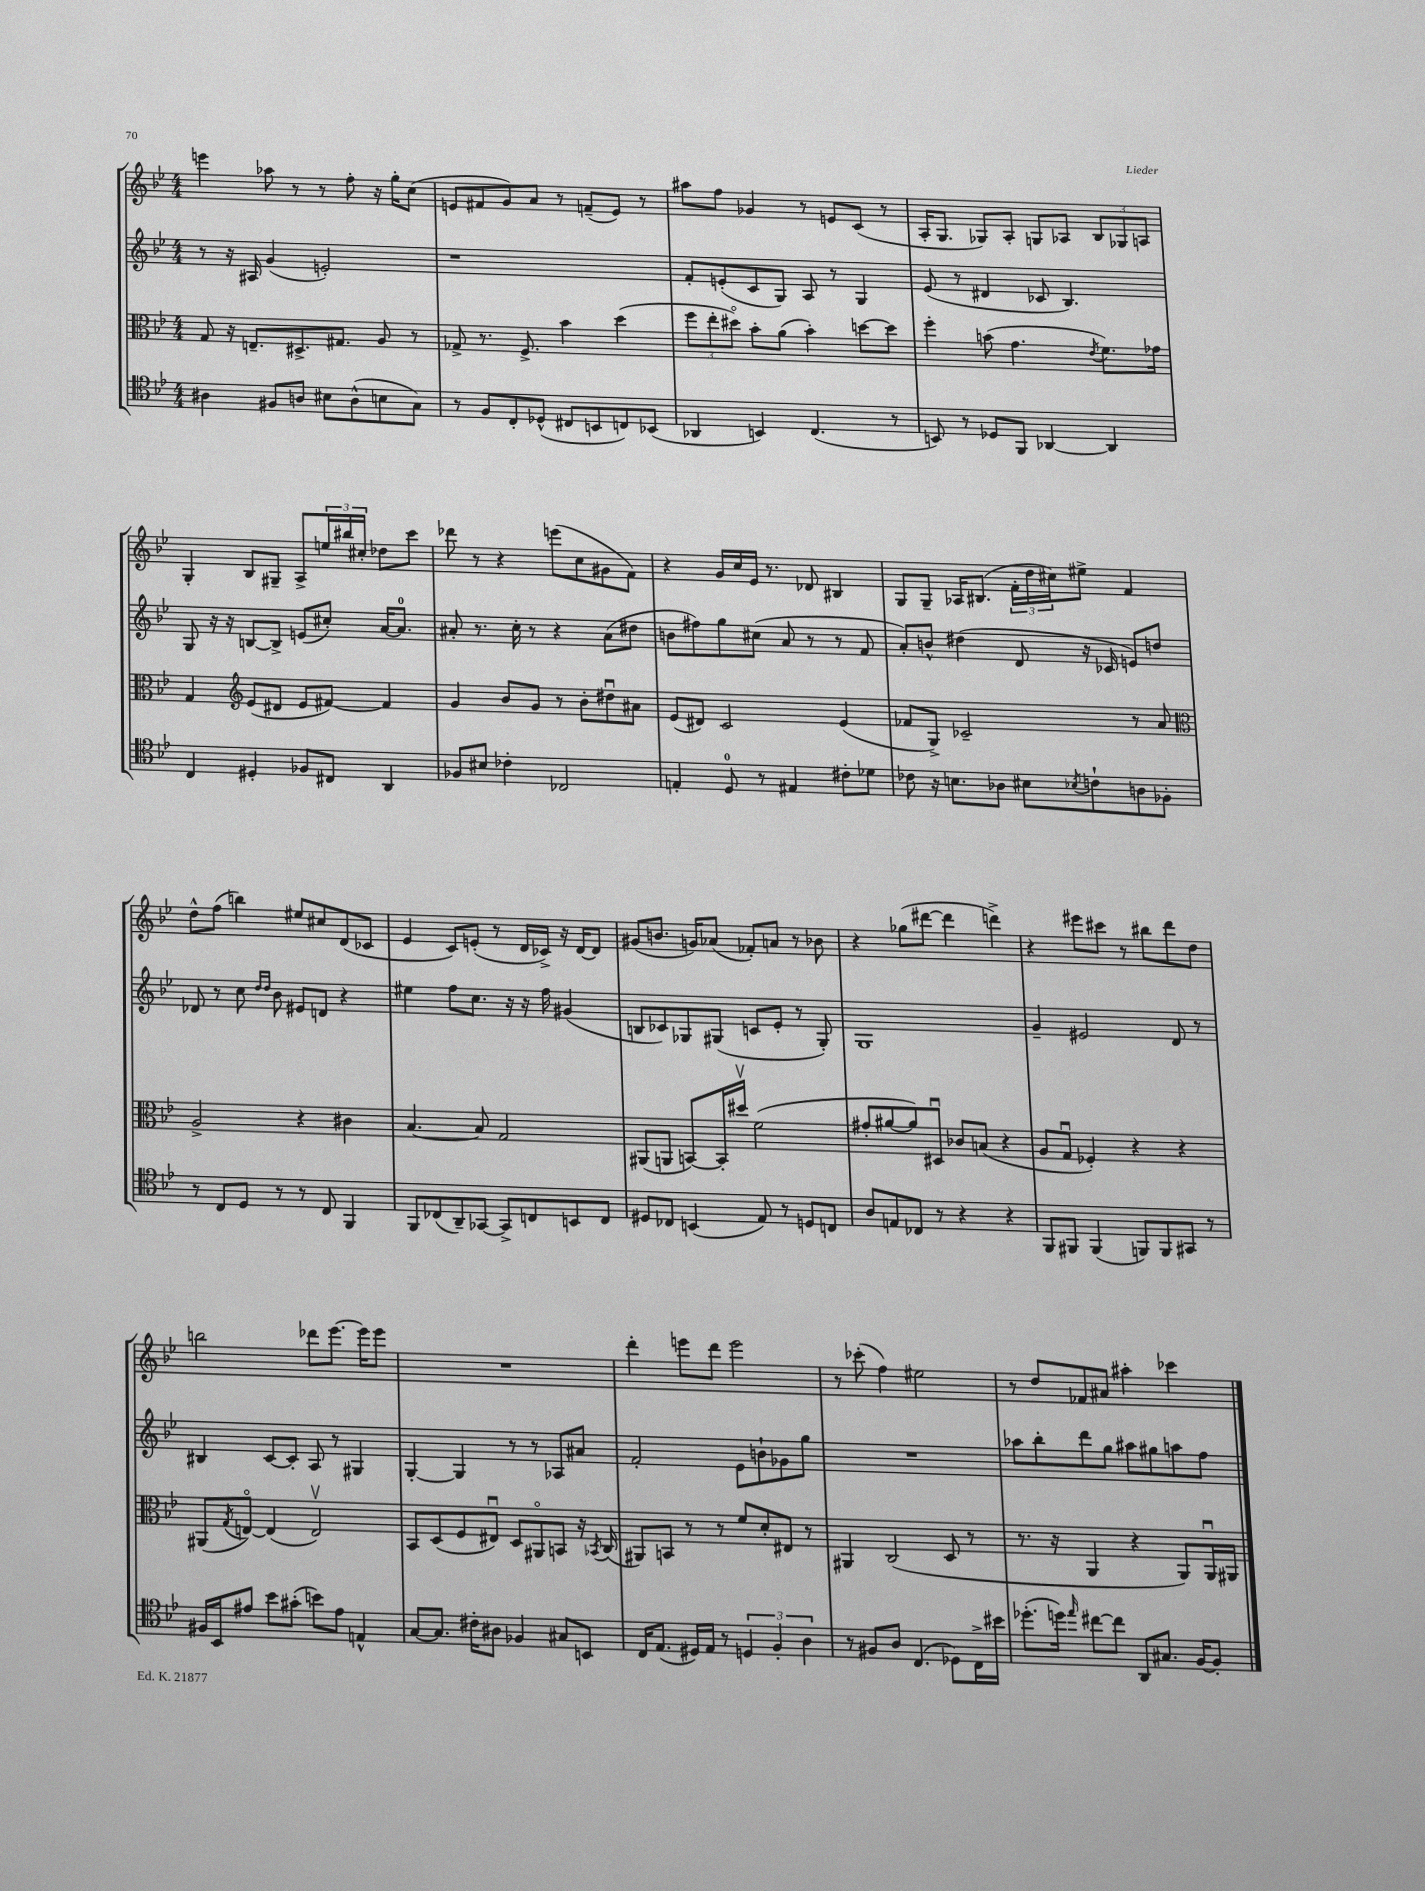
<<
\new StaffGroup <<
\new Staff = "s0" {
    \clef treble \key bes \major \numericTimeSignature \time 4/4
    e'''4 aes''8 r8 r8 f''8-. r16 g''16-. c''8( |
    e'8 fis'8 g'8) a'8 r8 f'8--( e'8) r8 |
    ais''8 f''8 ges'4 r8 e'8 c'8( r8 |
    a16-. g8. ges8) a8-. g8 aes8 \tuplet 3/2 { bes8 ges8 a8 } |
    g4-. bes8 gis8-- a8-> \tuplet 3/2 { e''16 bis''16 cis''16-. } des''8 c'''8 |
    des'''8 r8 r4 e'''8( c''8 gis'8 f'8) |
    r4 g'16 c''16 ees'16 r8. des'8 bis4 |
    g8 g8-- aes16 bis8.( \tuplet 3/2 { f'16-. d''16 cis''16) } eis''8-> f'4 |
    d''8-^ f''8( b''4) eis''8 cis''8 d'8( ces'8 |
    ees'4 c'8) e'8-.( r8 d'16 ces'16->) r16 d'16~ d'8 |
    gis'8( b'8. g'16) aes'8( fes'8-.) a'8 r8 bes'8 |
    r4 ges''8( dis'''8~ dis'''4 d'''4->) |
    r4 eis'''8 cis'''8 r8 bis''8 d'''8 d''8 |
    b''2 des'''8 ees'''8.~ ees'''16 ees'''8 |
    R1 |
    d'''4-. e'''8 d'''8 e'''2 |
    r8 ces'''8-.( f''4) eis''2 |
    r8 d''8 fes'8 ais'8 ais''4-. ces'''4 \bar "|." |
}
\new Staff = "s1" {
    \clef treble \key bes \major \numericTimeSignature \time 4/4
    r8 r16 ais16 g'4( e'2-.) |
    r1 |
    f'8-. e'8-.( c'8 g8) a8 r8 g4 |
    ees'8( r8 dis'4 ces'8 bes4.) |
    g8 r16 r16 b8~ b8-> e'8( cis''8-.) a'16~ a'8.-0 |
    ais'8-. r8. c''16-. r8 r4 ais'8( dis''8 |
    b'8 fis''8) g''8 cis''8( a'8 r8 r8 f'8 |
    a'8-.) b'8-^ dis''4( d'8 r16 ces'16 e'8) d''8 |
    des'8 r8 c''8 \grace { d''16 d''16 } bes'8 eis'8 d'8 r4 |
    eis''4 f''8 c''8. r16 r16 f''16 gis'4( |
    b8 ces'8) ges8 gis8( c'8 ees'8-. r8 gis8-.) |
    g1 |
    g'4-- eis'2 d'8 r8 |
    bis4 c'8~ c'8-. a8 r8 gis4 |
    g4~-. g4 r8 r8 aes8 ais'8 |
    f'2-. ees'8 b'8-! ges'8 g''8 |
    R1 |
    aes''8 bes''8-. d'''8 g''8 ais''8 gis''8 a''8 f''8 \bar "|." |
}
\new Staff = "s2" {
    \clef alto \key bes \major \numericTimeSignature \time 4/4
    g8 r16 e8.-- dis8.-> gis8. a8 r8 |
    ges8-> r8. f8.-> bes'4 d''4( |
    \tuplet 3/2 { f''8 ees''8-. dis''8\flageolet) } bes'8-. a'8( bes'4-.) d''8~ d''8 |
    f''4-. b'8( g'4. \acciaccatura { ees'8 } f'8.) ges'16 |
    g4 \clef treble ees'8( dis'8 ees'8 fis'8~) fis'4 |
    g'4 bes'8 g'8 r8 bes'8-. dis''8\downbow ais'8 |
    ees'8( dis'8) c'2 ees'4( |
    fes'8 g8->) ces'2-- r8 a'8 |
    \clef alto a2-> r4 cis'4 |
    bes4.~ bes8 g2 |
    ais,8( a,8 b,8~) b,16-. dis''16\upbow f'2( |
    gis'8-. ais'8~ ais'8) dis8\downbow ces'8 b8( r4 |
    a8 g8\downbow fes4-.) r4 r4 |
    ais,8( \acciaccatura { g8 } e8~\flageolet) e4( e2\upbow) |
    bes,8 d8( f8 eis8\downbow) d8 ais,8\flageolet b,8 r16 \acciaccatura { bes,8 } c16( |
    ais,8) b,8 r8 r8 f'8 d'8-. eis8 r8 |
    ais,4 c2( d8 r8 |
    r8. r16 a,4 r4 a,8) a,16\downbow ais,16 \bar "|." |
}
\new Staff = "s3" {
    \clef tenor \key bes \major \numericTimeSignature \time 4/4
    ais4 fis8 a8 bis8 a8-^( b8 g8) |
    r8 f8 c8-. des8-^( cis8 b,8 c8) bes,8( |
    aes,4 b,4) c4.( r8 |
    b,8) r8 des8 f,8 aes,4~ aes,4 |
    c4 dis4-. fes8 cis8 a,4 |
    fes8 bis8 ces'4-. ces2 |
    e4-. d8-0 r8 eis4 cis'8-. des'8 |
    ces'8 r16 b8. aes8 bis8 \acciaccatura { bes8 } c'8-! a8 fes8-. |
    r8 c8 d8 r8 r8 c8 f,4 |
    f,8 ces8( a,8--) ges,8~ ges,8-> c8 b,8 c8 |
    dis8 ces8 b,4( ees8) r8 d8 c8 |
    a8 e8 ces8 r8 r4 r4 |
    f,8 fis,8 fis,4( f,8) f,8 gis,8 r8 |
    fis16 bes,16 eis'8 bes'8 gis'8-.( b'8) eis'8 e4-^ |
    g8~ g8. cis'16-. ais8 fes4 gis8 b,8 |
    c16 ees8.( dis16) ees16 r8 \tuplet 3/2 { d4 f4-. a4 } |
    r8 fis8 a8 c4.( des8) c16-> bis'16 |
    des''8.-.( d''16) \grace { ees''16 } cis''8~ cis''8 a,8 gis8. f16~ f8-. \bar "|." |
}
>>
>>
\layout { \context { \Score \remove "Bar_number_engraver" } }
